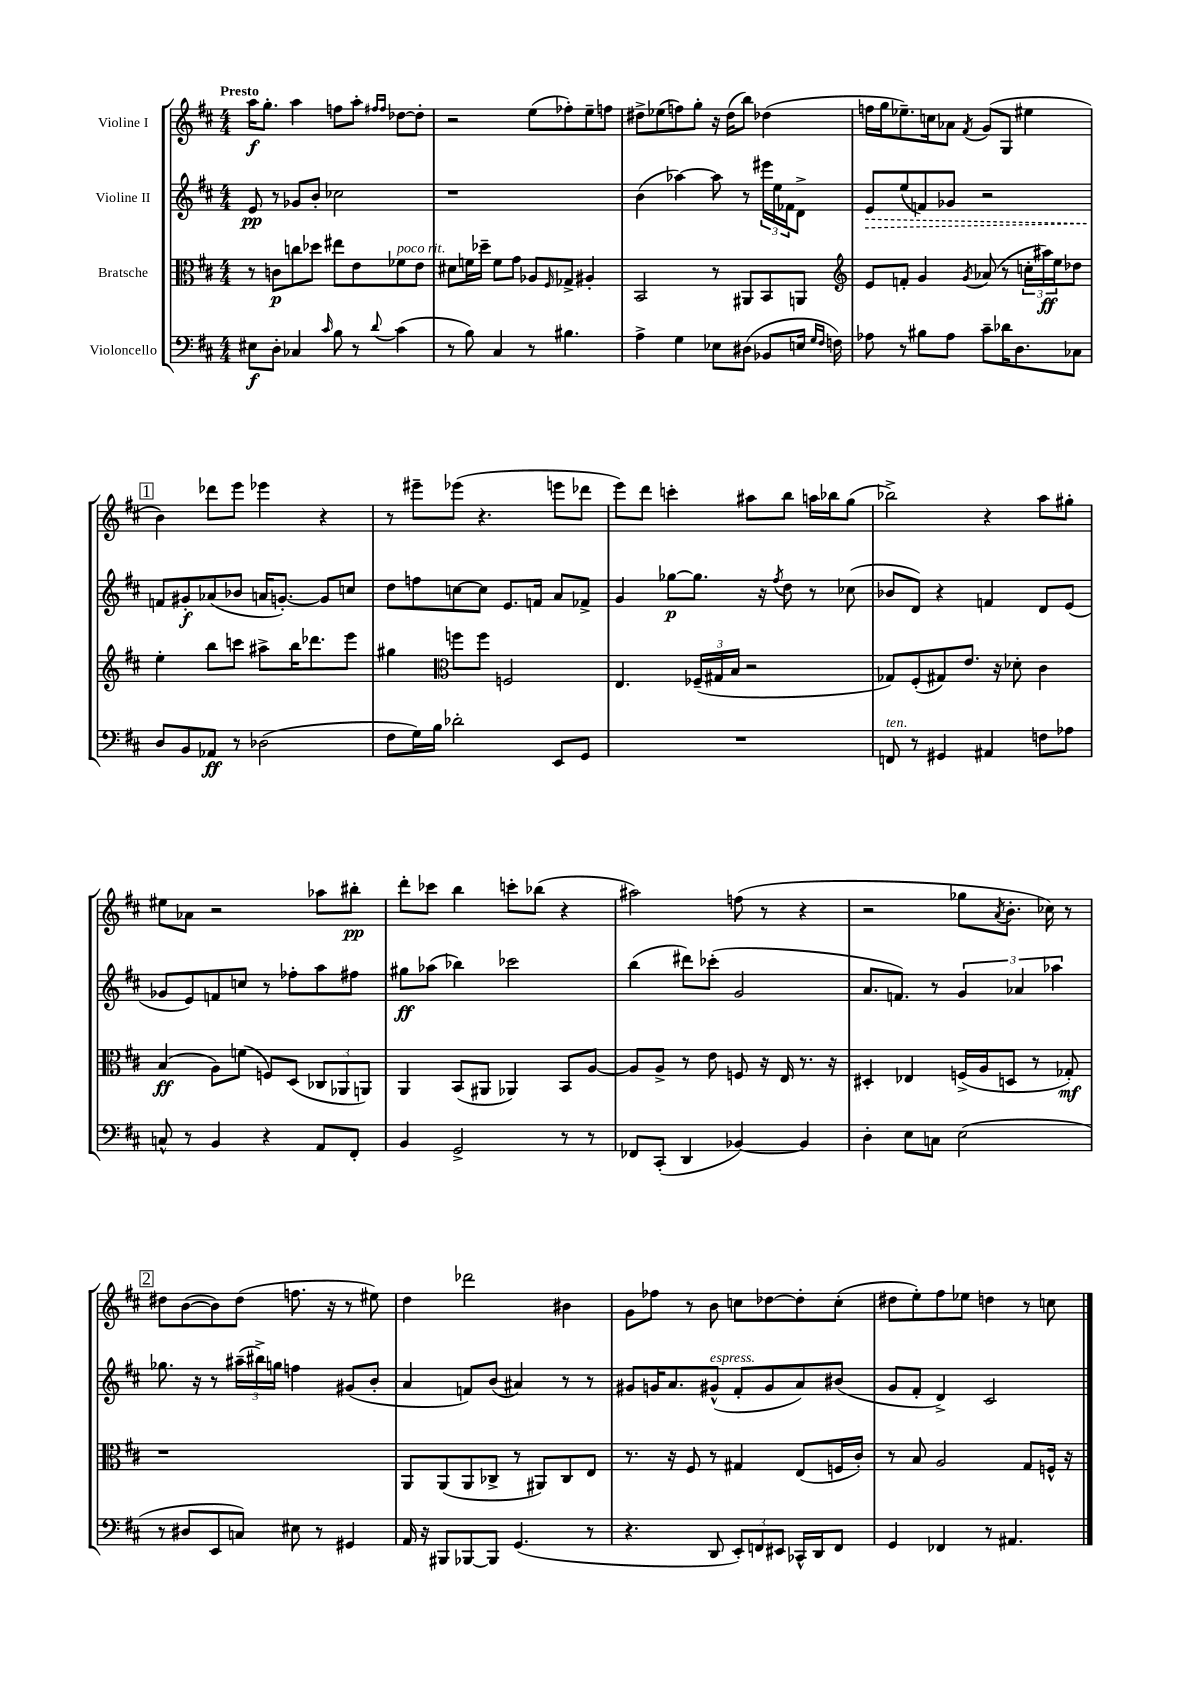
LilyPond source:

<<
\new StaffGroup <<
\new Staff = "s0" \with { instrumentName = "Violine I" } {
    \clef treble \key d \major \numericTimeSignature \time 4/4 \tempo "Presto"
    a''16\f g''8.-. a''4 f''8 a''8-. \grace { fis''16 fis''16 } des''8~ des''8-. |
    r2 e''8( fes''8-.) e''8-- f''8 |
    dis''8-> ees''8( f''8) g''8-. r16 dis''16( b''8) des''4( |
    f''16 g''16 ees''8.--) c''16 aes'8 \acciaccatura { fis'8 } g'8( g8 eis''4 |
    \mark \markup { \box "1" } b'4) des'''8 e'''8 ees'''4 r4 |
    r8 eis'''8-- ees'''8( r4. e'''8 des'''8 |
    e'''8) d'''8 c'''4-. ais''8 b''8 a''16 bes''16 g''8( |
    bes''2->) r4 a''8 gis''8-. |
    eis''8 aes'8 r2 aes''8 bis''8-.\pp |
    d'''8-. ces'''8 b''4 c'''8-. bes''8( r4 |
    ais''2) f''8( r8 r4 |
    r2 ges''8 \acciaccatura { a'8 } b'8.-. ces''16) r8 |
    \mark \markup { \box "2" } dis''8 b'8~( b'8) dis''8( f''8. r16 r8 eis''8) |
    d''4 des'''2 bis'4 |
    g'8 fes''8 r8 b'8 c''8 des''8~ des''8-. c''8-.( |
    dis''8 e''8-.) fis''8 ees''8 d''4 r8 c''8 \bar "|." |
}
\new Staff = "s1" \with { instrumentName = "Violine II" } {
    \clef treble \key d \major \numericTimeSignature \time 4/4
    e'8\pp r8 ges'8 b'8-. ces''2 |
    r1 |
    b'4( aes''4~) aes''8 r8 \tuplet 3/2 { eis'''16 e''16 fes'16 } d'8-> |
    \once \override Hairpin.style = #'dashed-line e'8\> e''8( f'8) ges'8 r2 |
    \mark \markup { \box "1" } f'8\! gis'8-.\f aes'8( bes'8 a'16 g'8.~-.) g'8 c''8 |
    d''8 f''8 c''8~ c''8 e'8. f'16 a'8 fes'8-> |
    g'4 ges''8~\p ges''8. r16 \acciaccatura { fis''8 } d''8 r8 ces''8( |
    bes'8 d'8) r4 f'4 d'8 e'8( |
    ges'8 e'8) f'8 c''8 r8 fes''8-. a''8 fis''8 |
    gis''8\ff aes''8( bes''4) ces'''2 |
    b''4( dis'''8) ces'''8-.( g'2 |
    a'8. f'8.) r8 \tuplet 3/2 { g'4 aes'4 aes''4 } |
    \mark \markup { \box "2" } ges''8. r16 r8 \tuplet 3/2 { ais''16--( bis''16->) g''16 } f''4 gis'8( b'8-. |
    a'4 f'8) b'8( ais'4) r8 r8 |
    gis'8 g'16 a'8. gis'8-^^\markup { \italic "espress." }( fis'8-. gis'8 a'8) bis'8( |
    g'8 fis'8-. d'4->) cis'2 \bar "|." |
}
\new Staff = "s2" \with { instrumentName = "Bratsche" } {
    \clef alto \key d \major \numericTimeSignature \time 4/4
    r8 c'8\p c''8 des''8 eis''8 e'8 fes'8^\markup { \italic "poco rit." } e'8 |
    dis'8 f'16 des''16-- f'8 g'8 aes8 \grace { fis16 } ges8-> ais4-. |
    b,2 r8 ais,8 b,8 a,8 |
    \clef treble e'8 f'8-. g'4 \acciaccatura { g'8 } aes'8( r8 \tuplet 3/2 { c''16-. ais''16\ff) e''16 } des''8 |
    \mark \markup { \box "1" } e''4-. b''8 c'''8 ais''8-> b''16 des'''8. e'''8 |
    gis''4 \clef alto f''8 f''8 f2 |
    e4. \tuplet 3/2 { fes16--( gis16 b16 } r2 |
    ges8) fis8-.( gis8) e'8. r16 des'8-. cis'4 |
    b4\ff( a8) f'8( f8) d8( \tuplet 3/2 { ces8 aes,8 a,8) } |
    a,4 b,8( ais,8 aes,4) b,8 a8~ |
    a8 a8-> r8 e'8 f8 r16 e16 r8. r16 |
    dis4-. ees4 f16->( a16 d8 r8 ges8-.\mf) |
    \mark \markup { \box "2" } r1 |
    a,8 a,8( a,8 ces8-> r8 ais,8) ces8 e8 |
    r8. r16 fis8 r8 gis4 e8( f16 cis'16-.) |
    r8 b8 a2 g8 f16-^ r16 \bar "|." |
}
\new Staff = "s3" \with { instrumentName = "Violoncello" } {
    \clef bass \key d \major \numericTimeSignature \time 4/4
    eis8\f d8-. ces4 \grace { cis'16 } b8 r8 \appoggiatura { d'8 } cis'4( |
    r8 b8) cis4 r8 bis4. |
    a4-> g4 ees8 dis8( bes,8 e16 \grace { g16 fis16 } f16) |
    aes8 r8 bis8 aes8 cis'8-- des'16 d8. ces8 |
    \mark \markup { \box "1" } d8 b,8 aes,8\ff r8 des2( |
    fis8 g16) b16 des'2-. e,8 g,8 |
    R1 |
    f,8^\markup { \italic "ten." } r8 gis,4 ais,4 f8 aes8 |
    c8-^ r8 b,4 r4 a,8 fis,8-. |
    b,4 g,2-> r8 r8 |
    fes,8 cis,8-.( d,4 bes,4~) bes,4 |
    d4-. e8 c8 e2( |
    \mark \markup { \box "2" } r8 dis8 e,8 c8) eis8 r8 gis,4 |
    a,16 r16 bis,,8 bes,,8~ bes,,8 g,4.( r8 |
    r4. d,8 \tuplet 3/2 { e,8-.) f,8 eis,8 } ces,16-^ d,16 f,8 |
    g,4 fes,4 r8 ais,4. \bar "|." |
}
>>
>>
\layout { \context { \Score \remove "Bar_number_engraver" } }
